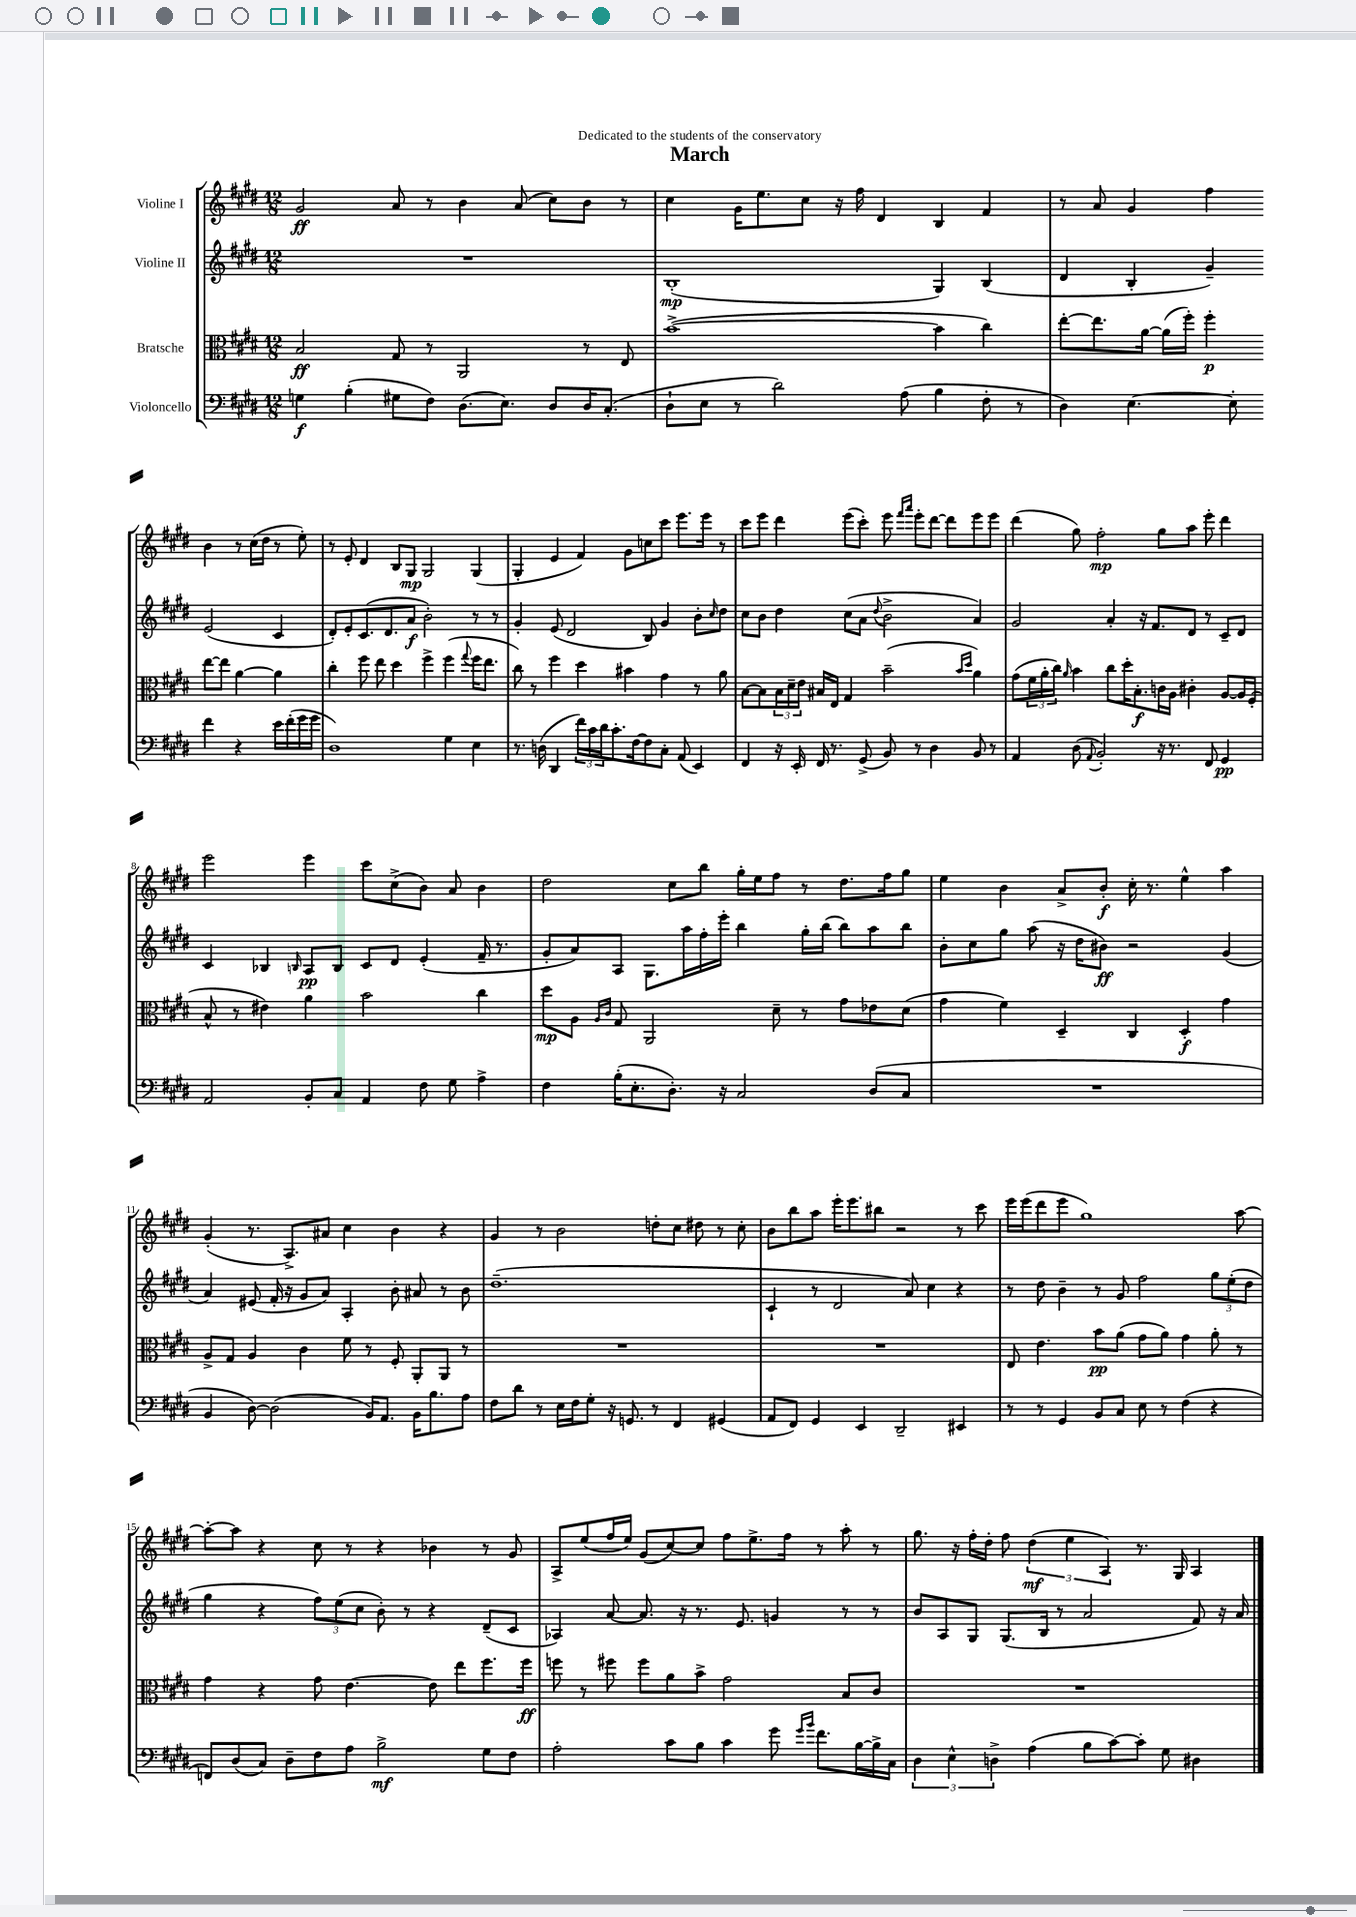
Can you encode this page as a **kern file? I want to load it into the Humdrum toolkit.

**kern	**kern	**kern	**kern
*staff4	*staff3	*staff2	*staff1
*clefF4	*clefC3	*clefG2	*clefG2
*k[f#c#g#d#]	*k[f#c#g#d#]	*k[f#c#g#d#]	*k[f#c#g#d#]
*M12/8	*M12/8	*M12/8	*M12/8
4G\	2B/	1.r	2g#/
(4B'\	.	.	.
8G#\L	8G#/	.	8a/
8F#\J)	8r	.	8r
(8.D#\L	2AA/	.	4b\
8.E\J)	.	.	.
.	.	.	(8a/
8D#/L	.	.	8cc#\L)
16D#/K	8r	.	8b\J
(8.C#'/J	.	.	.
.	8E/	.	8r
=	=	=	=
8D#`\L	([1b^	(1B'	4cc#\
8E\J	.	.	.
8r	.	.	16g#\LK
.	.	.	8.ee\
2d#\)	.	.	.
.	.	.	8cc#\J
.	.	.	16r
.	.	.	16ff#\
.	.	.	4d#/
(8A\	.	.	.
4B\	4b\]	4G#/)	4B/
8F#'\	4cc#\)	(4B/	4f#/
8r	.	.	.
=	=	=	=
4D#\)	[8ee'\L	4d#/	8r
.	8.ee\]	.	8a/
[4.E\	.	4B'/	4g#/
.	[16a\Jk	.	.
.	(16a\]LL	.	.
.	16ff#'\JJ)	.	.
.	4ff#'\	4g#~/)	4ff#\
8E'\]	.	.	.
4f#\	[8ee\L	(2e/	4b\
.	8ee\]J	.	.
4r	[4a\	.	8r
.	.	.	(16cc#\LL
.	.	.	16dd#\JJ
16e\LL	4a\]	4c#/	8r
(16f#'\	.	.	.
16g#\	.	.	8ee'\)
16g#\JJ	.	.	.
=	=	=	=
1D#)	4cc#'\	8d#'/L)	8r
.	.	8e'/	8e'/
.	8ff#\	(8.c#/	4d#/
.	8ee\	.	.
.	.	8.d#/	.
.	4dd#\	.	8B/L
.	.	8a/J	8G#/J
.	4ff#^\	2b'\)	2G#/
4G#\	(4ff#\	.	.
.	8qqgg#/	.	.
4E\	16ff#\LK	8r	(4G#/
.	8.ee\J	.	.
.	.	8r	.
=	=	=	=
8.r	8cc#\)	4g#'/	4G#'/
.	8r	.	.
(16D\	.	.	.
4DD#/	4ff#\	(8e/	4e/
.	.	2d#/	.
24f#\LL)	4dd#\	.	4f#/)
24c#\	.	.	.
24d#\J	.	.	.
8.c#'\	.	.	.
.	4b#\	.	8g#\L
[16F#\k	.	.	.
8F#\]	.	8B/)	8cc\
8C#'\J	4g#\	4g#/	8ccc#\J
(8AA/	.	.	8.eee\L
4EE/)	8r	8b'\L	.
.	.	.	16eee\Jk
.	.	16qqcc#/	.
.	8a\	8dd#\J	8r
=	=	=	=
4FF#/	[8B\L	8cc#\L	8ccc#\L
.	8B\]	8b\J	8eee\J
16r	24B\L	4dd#\	4ddd#\
.	24d#~\	.	.
16EE'/	.	.	.
.	24e\JJ	.	.
16FF#/	16B#/LL	.	.
8.r	16E/JJ	.	.
.	4G#/	(8cc#\L	(8eee\L
(8GG#^/	.	8a\J	8ccc#'\J)
.	.	8qqdd#/	.
8BB/)	(2b~\	2b^\	8eee\
.	.	.	16qqfff#/LL
.	.	.	16qqaaa/JJ
8r	.	.	8eee'\L
4D#\	.	.	[8ddd#\J
.	.	.	8ddd#\]L
.	16qqb/LL	.	.
.	16qqdd#/JJ	.	.
8BB/	4a\)	4a/)	8eee\
8r	.	.	8eee\J
=	=	=	=
4AA/	(8g#\L	2g#/	(4ddd#\
.	24f#\L	.	.
.	24a'\	.	.
.	24cc#\JJ)	.	.
.	16qqa/	.	.
(8D#\	4b\	.	8gg#\)
8qqAA/	.	.	.
2BB'/)	.	.	2ff#'\
.	8cc#\L	4a'/	.
.	16dd#'\K	.	.
.	8.B'\	.	.
.	.	16r	.
.	.	8.f#/L	.
16r	16c\L	.	8gg#\L
8.r	16A\JJ	.	.
.	4c#'\	8d#/J	8aa\J
8FF#/	.	8r	8eee'\
4GG#/	[8A/L	8c#~/L	4ddd#\
.	16A/]L	8d#/J	.
.	(16F#'/JJ	.	.
=	=	=	=
2AA/	8B^^/	4c#/	2eee\
.	8r	.	.
.	4e#\)	4B-/	.
.	.	16qqB/	.
8BB'/L	4a\	8A/L	4eee\
8C#/J	.	8B/J	.
4AA/	2b\	8c#/L	8ccc#\L
.	.	8d#/J	(8cc#^\
8F#\	.	(4e'/	8b\J)
8G#\	.	.	8a/
4A^\	4cc#\	16f#~/	4b\
.	.	8.r	.
=	=	=	=
4F#\	8dd#\L	8g#'/L	2dd#\
.	8A\J	8a/)	.
.	16qqA/LL	.	.
.	16qqc#/JJ	.	.
(16B'\LK	8G#/	8A/J	.
8.E'\	.	.	.
.	2AA/	8.G#\L	.
8.D#'\J)	.	.	8cc#\L
.	.	16aa\L	.
.	.	16ff#'\	8bb\J
16r	.	16eee'\JJ	.
2C#/	.	4bb\	16gg#'\LL
.	.	.	16ee\J
.	8d#~\	.	8ff#\J
.	8r	16gg#'\LL	8r
.	.	(16bb\JJ	.
.	8g#\L	8bb\L)	8.dd#\L
(8D#/L	8e-\	8aa\	.
.	.	.	16ff#\k
8C#/J	(8d#\J	8bb\J	8gg#\J
=	=	=	=
1.r	4g#\	8b'\L	4ee\
.	.	8cc#\	.
.	4f#\)	8gg#\J	4b\
.	.	(8aa\	.
.	4D#~/	16r	8a^/L
.	.	16dd#\LK	.
.	.	8b#\J)	8b'/J
.	4C#/	2r	16cc#'\
.	.	.	8.r
.	4D#'/	.	4ee^^\
.	4g#\	(4g#/	4aa\
=	=	=	=
4BB/	8A^/L	4a/)	(4g#'/
.	8G#/J	.	.
[8D#\)	4A/	(8e#/	8.r
(2D#\]	.	16f#'/	.
.	.	16r	8.A^/L)
.	4c#\	8g#/L	.
.	.	8a/J)	8a#/J
.	8f#\	4A'/	4cc#\
16BB/LK)	8r	.	.
8.AA/J	.	.	.
.	8F#'/	8b'\	4b\
16BB\LK	8AA'/L	8a#/	.
8.B\	.	.	.
.	8AA/J	8r	4r
8A\J	8r	8b\	.
=	=	=	=
8F#\L	1.r	(1.dd#~	4g#/
8d#\J	.	.	.
8r	.	.	8r
16E\LL	.	.	2b\
16F#\J	.	.	.
8G#'\J	.	.	.
16r	.	.	.
8.GG/	.	.	.
8r	.	.	8dd'\L
4FF#/	.	.	8cc#\J
.	.	.	8dd#\
(4GG#/	.	.	8r
.	.	.	8cc#'\
=	=	=	=
8AA/L	1.r	4c#`/	8b\L
8FF#/J)	.	.	8bb\
4GG#/	.	8r	8aa\J
.	.	2d#/	16eee'\LK
.	.	.	8.eee\
4EE/	.	.	.
.	.	.	8bb#\J
2DD#~/	.	.	2r
.	.	8a/)	.
.	.	4cc#\	.
4EE#/	.	4r	8r
.	.	.	8ccc#\
=	=	=	=
8r	8E/	8r	16eee\LL
.	.	.	(16eee\J
8r	4.e\	8dd#\	8ddd#\
4GG#/	.	4b~\	8eee\J
.	.	.	1gg#)
8BB/L	8b\L	8r	.
8C#/J	(8a\J	8g#/	.
8E\	8g#\L	2ff#\	.
8r	8a\J)	.	.
(4F#\	4g#\	.	.
4r	8a'\	12gg#\L	.
.	.	(12ee'\	.
.	8r	.	[8aa\
.	.	12dd#\J	.
=	=	=	=
8FF/L)	4g#\	4gg#\	8aa'\_L
(8D#/	.	.	8aa\]J
8C#/J)	4r	4r	4r
8D#~\L	.	.	.
8F#\	8g#\	12ff#\L)	8cc#\
.	.	(12ee\	.
8A\J	[4.e\	.	8r
.	.	12cc#\J	.
2B^\	.	8b'\)	4r
.	.	8r	.
.	8e\]	4r	4b-\
.	8ee\L	.	.
8G#\L	8.ff#\	(8d#~/L	8r
8F#\J	.	8c#/J	8g#/
.	16ff#\Jk	.	.
=	=	=	=
2A'\	8ff\	4A-/)	8A^/L
.	8r	.	(8ee/
.	8ff#\	[8a/	16ff#/L
.	.	.	16ee/JJ)
.	8ff#\L	8.a/]	(8g#/L
8c#\L	8a\	.	[8cc#/)
.	.	16r	.
8B\J	8b^\J	8.r	8cc#/]J
4c#\	2g#\	.	8ff#\L
.	.	8.e/	.
.	.	.	8.ee^\
8g#\	.	4g/	.
.	.	.	16ff#\Jk
16qqg#/LL	.	.	.
16qqb/JJ	.	.	.
8.f#\L	.	.	8r
.	8B/L	8r	8aa'\
[16B\L	.	.	.
16B^\]	8c#/J	8r	8r
16C#\JJ	.	.	.
=	=	=	=
6D#\	1.r	8b/L	8.gg#\
.	.	8A/	.
6E^^\	.	.	.
.	.	.	16r
.	.	8G#/J	16ff#'\LL
.	.	.	16dd#'\JJ
6D^\	.	.	.
.	.	(8.G#/L	8ff#\
(4A\	.	.	(6dd#\
.	.	16B/Jk	.
.	.	8r	.
.	.	.	6ee\
8B\L	.	2a/	.
.	.	.	6A/)
[8c#\)	.	.	.
8c#'\]J	.	.	8.r
8G#\	.	.	.
.	.	.	16G#/
4D#\	.	8f#/)	4A/
.	.	16r	.
.	.	16a/	.
==	==	==	==
*-	*-	*-	*-
